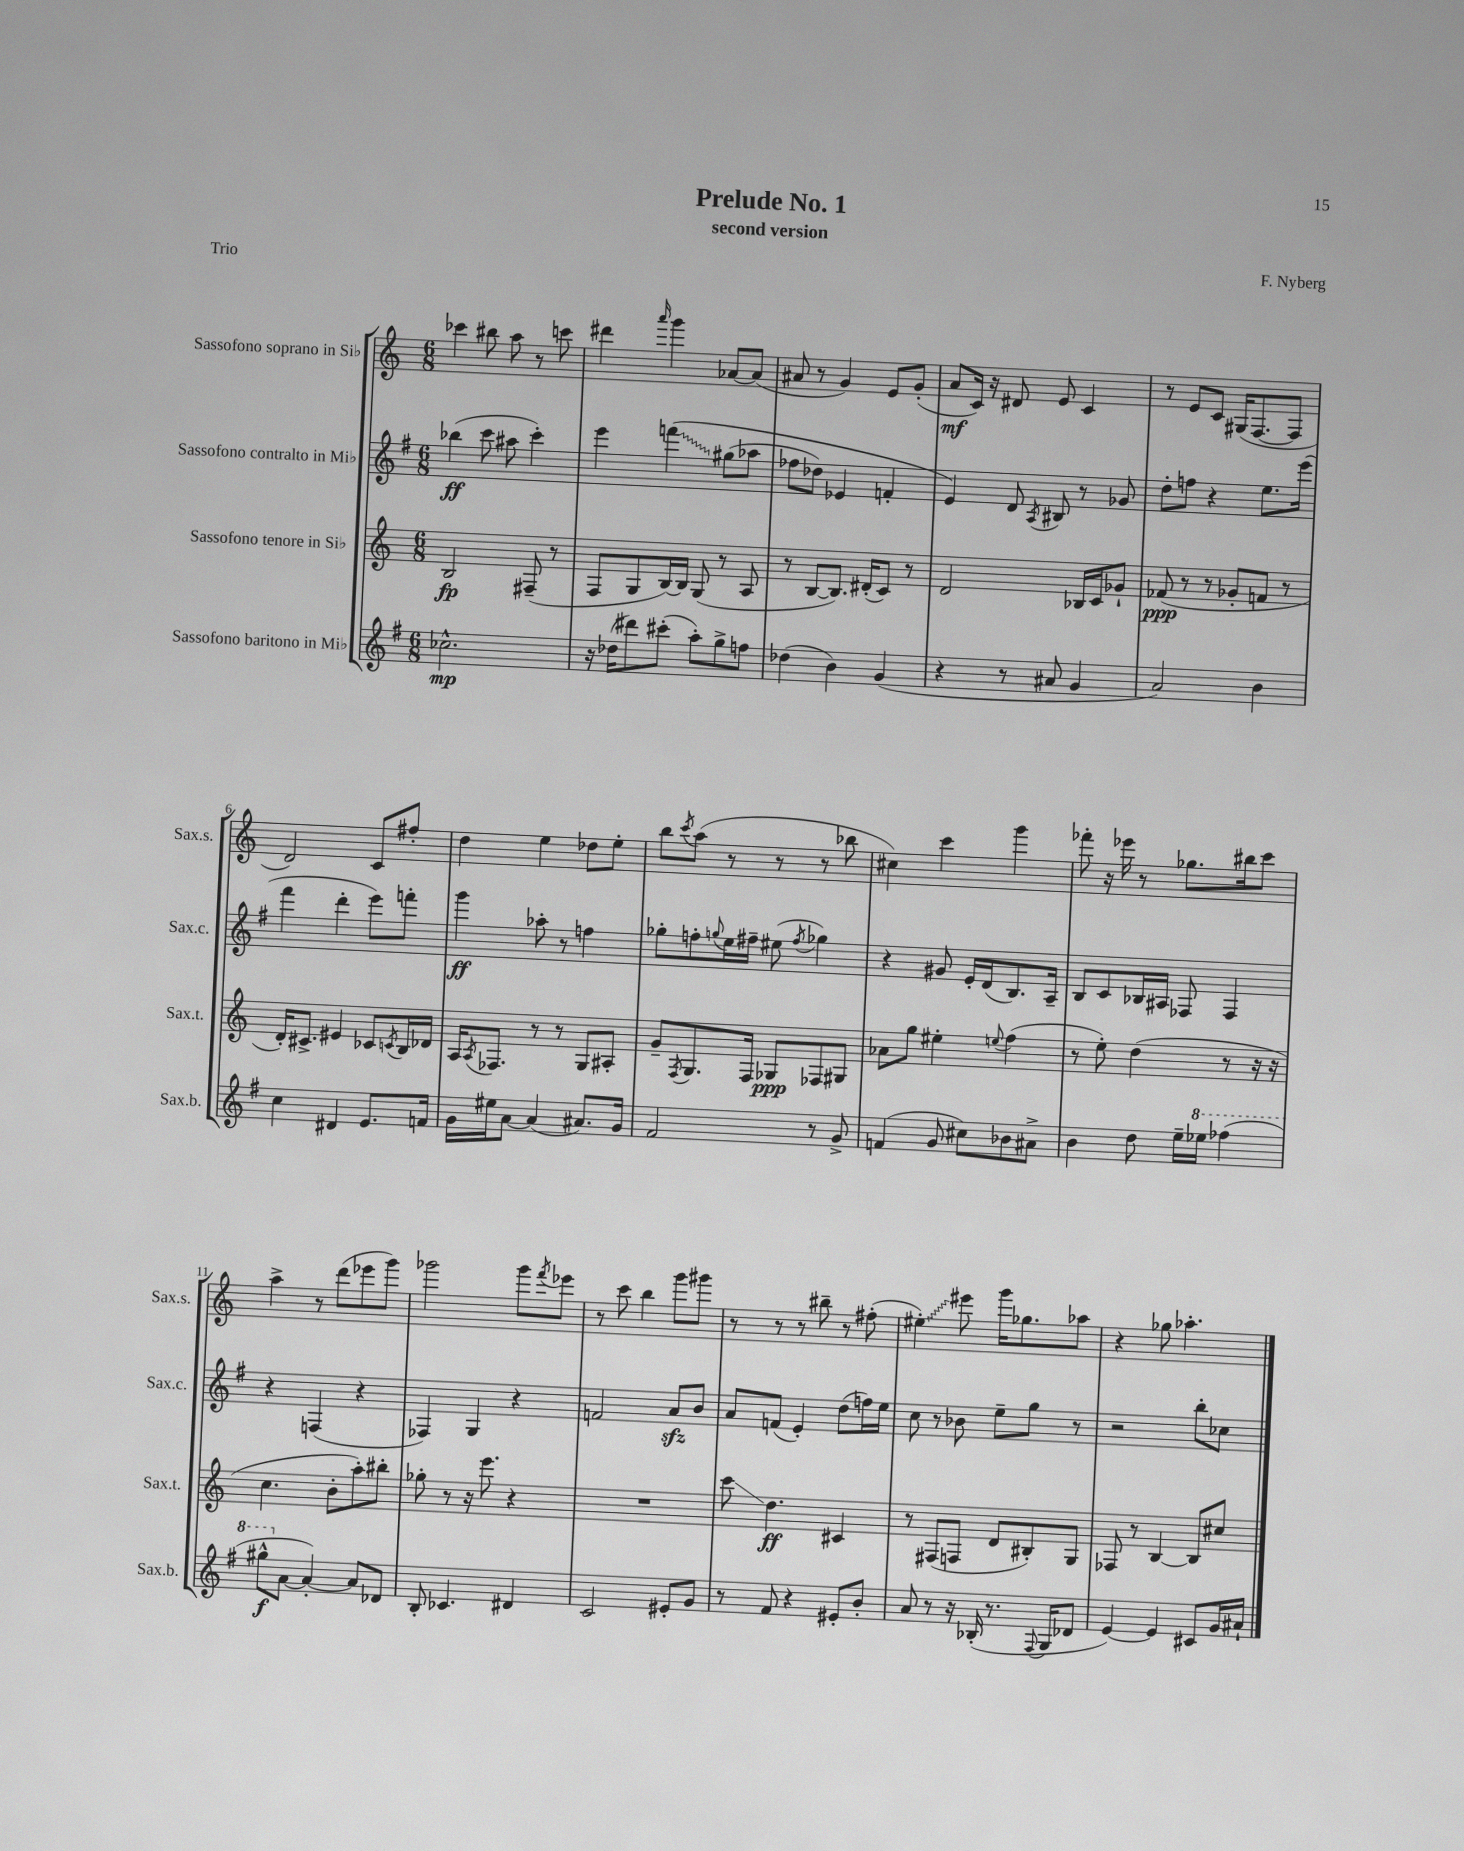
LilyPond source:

\header { title = "Prelude No. 1" composer = "F. Nyberg" subtitle = "second version" piece = "Trio" }
<<
\new StaffGroup <<
\new Staff = "s0" \with { instrumentName = "Sassofono soprano in Sib" shortInstrumentName = "Sax.s." } {
    \clef treble \key c \major \numericTimeSignature \time 6/8
    ces'''4 bis''8 a''8 r8 c'''8 |
    dis'''4 \grace { a'''16 } g'''4 aes'8~ aes'8( |
    ais'8 r8 g'4) e'8 g'8-.( |
    a'8\mf c'16) r16 dis'8 e'8 c'4 |
    r8 e'8 c'8 gis16( f8.~ f8 |
    d'2) c'8 fis''8-. |
    d''4 e''4 des''8 e''8-. |
    b''8 \acciaccatura { c'''8 } a''8( r8 r8 r8 bes''8 |
    cis''4) c'''4 g'''4 |
    fes'''8-. r16 ees'''16 r8 ges''8. bis''16 c'''8 |
    a''4-> r8 d'''8( ees'''8 g'''8) |
    ges'''2 ges'''8 \acciaccatura { f'''8 } ees'''8 |
    r8 c'''8 b''4 g'''8 gis'''8 |
    r8 r8 r8 bis''8-- r8 fis''8-.( |
    \once \override Glissando.style = #'zigzag eis''4-.\glissando) eis'''8 g'''16 ges''8. aes''8 |
    r4 ges''8 aes''4.-. \bar "|." |
}
\new Staff = "s1" \with { instrumentName = "Sassofono contralto in Mib" shortInstrumentName = "Sax.c." } {
    \clef treble \key g \major \numericTimeSignature \time 6/8
    bes''4\ff( c'''8 ais''8 c'''4-.) |
    e'''4 \once \override Glissando.style = #'zigzag f'''4\glissando\( gis''8( aes''8 |
    fes''8 des''8) ees'4 f'4-. |
    e'4\) d'8 \acciaccatura { a8 } bis8 r8 ges'8 |
    d''8-. f''8 r4 e''8. e'''16( |
    fis'''4 d'''4-. e'''8) f'''8-. |
    g'''4\ff aes''8-. r8 f''4 |
    ges''8-. f''8-. \appoggiatura { g''8 } e''16 fis''16-- eis''8( \acciaccatura { fis''8 } ges''4) |
    r4 gis'8 e'16-. d'16( b8.) a16-- |
    b8 c'8 bes16 ais16 fes8 fes4 |
    r4 f4( r4 |
    fes4) g4 r4 |
    f'2 a'8\sfz b'8 |
    a'8 f'8( e'4-.) d''8( f''16) e''16 |
    c''8 r8 bes'8 e''8-- g''8 r8 |
    r2 b''8-. ces''8 \bar "|." |
}
\new Staff = "s2" \with { instrumentName = "Sassofono tenore in Sib" shortInstrumentName = "Sax.t." } {
    \clef treble \key c \major \numericTimeSignature \time 6/8
    b2\fp fis8--( r8 |
    f8 g8 b16~) b16 g8( r8 a8 |
    r8 b8~ b8.) dis'16-.( c'8) r8 |
    d'2 bes16 c'16 ges'8-! |
    fes'8\ppp( r8 r8 ges'8-. f'8 r8 |
    d'16-.) cis'8.-> eis'4 ces'8 \acciaccatura { c'8 } b16 des'16 |
    a16 \acciaccatura { a8 } fes8. r8 r8 g8 ais8-. |
    g'8-- \acciaccatura { f8 } g8. f16 ges8\ppp fes8 gis8 |
    aes'8 g''8 eis''4-. \appoggiatura { e''8 } f''4( |
    r8 e''8-.) d''4( r8 r16 r16 |
    c''4. b'8-. a''8-.) bis''8-. |
    ges''8-. r8 r16 e'''8. r4 |
    R2. |
    c'''8\glissando d''4.\ff cis'4 |
    r8 fis8( f8 d'8 bis8-.) g8 |
    fes8 r8 b4~ b8 cis''8 \bar "|." |
}
\new Staff = "s3" \with { instrumentName = "Sassofono baritono in Mib" shortInstrumentName = "Sax.b." } {
    \clef treble \key g \major \numericTimeSignature \time 6/8
    ces''2.-^\mp |
    r16 des''16( dis'''8) cis'''8-.( a''8-.) g''8-> f''8 |
    des''4( b'4) g'4( |
    r4 r8 ais'8 g'4 |
    a'2) b'4 |
    c''4 dis'4 e'8. f'16 |
    g'16 eis''16 a'8~ a'4( ais'8.) g'16 |
    fis'2 r8 g'8-> |
    f'4( g'8 cis''8) bes'8 ais'8-> |
    b'4 d''8 e''16-- \ottava #1 ees'''16 fes'''4( |
    gis'''8-^\f \ottava #0 a'8~ a'4~-.) a'8 des'8 |
    b8-. ces'4. dis'4 |
    c'2 eis'8-. g'8 |
    r8 fis'8 r4 eis'8-. b'8-. |
    a'8 r8 r16 bes16-.( r8. \appoggiatura { fis8 } g16 des'8 |
    e'4~) e'4 cis'8 g'16 ais'16-! \bar "|." |
}
>>
>>
